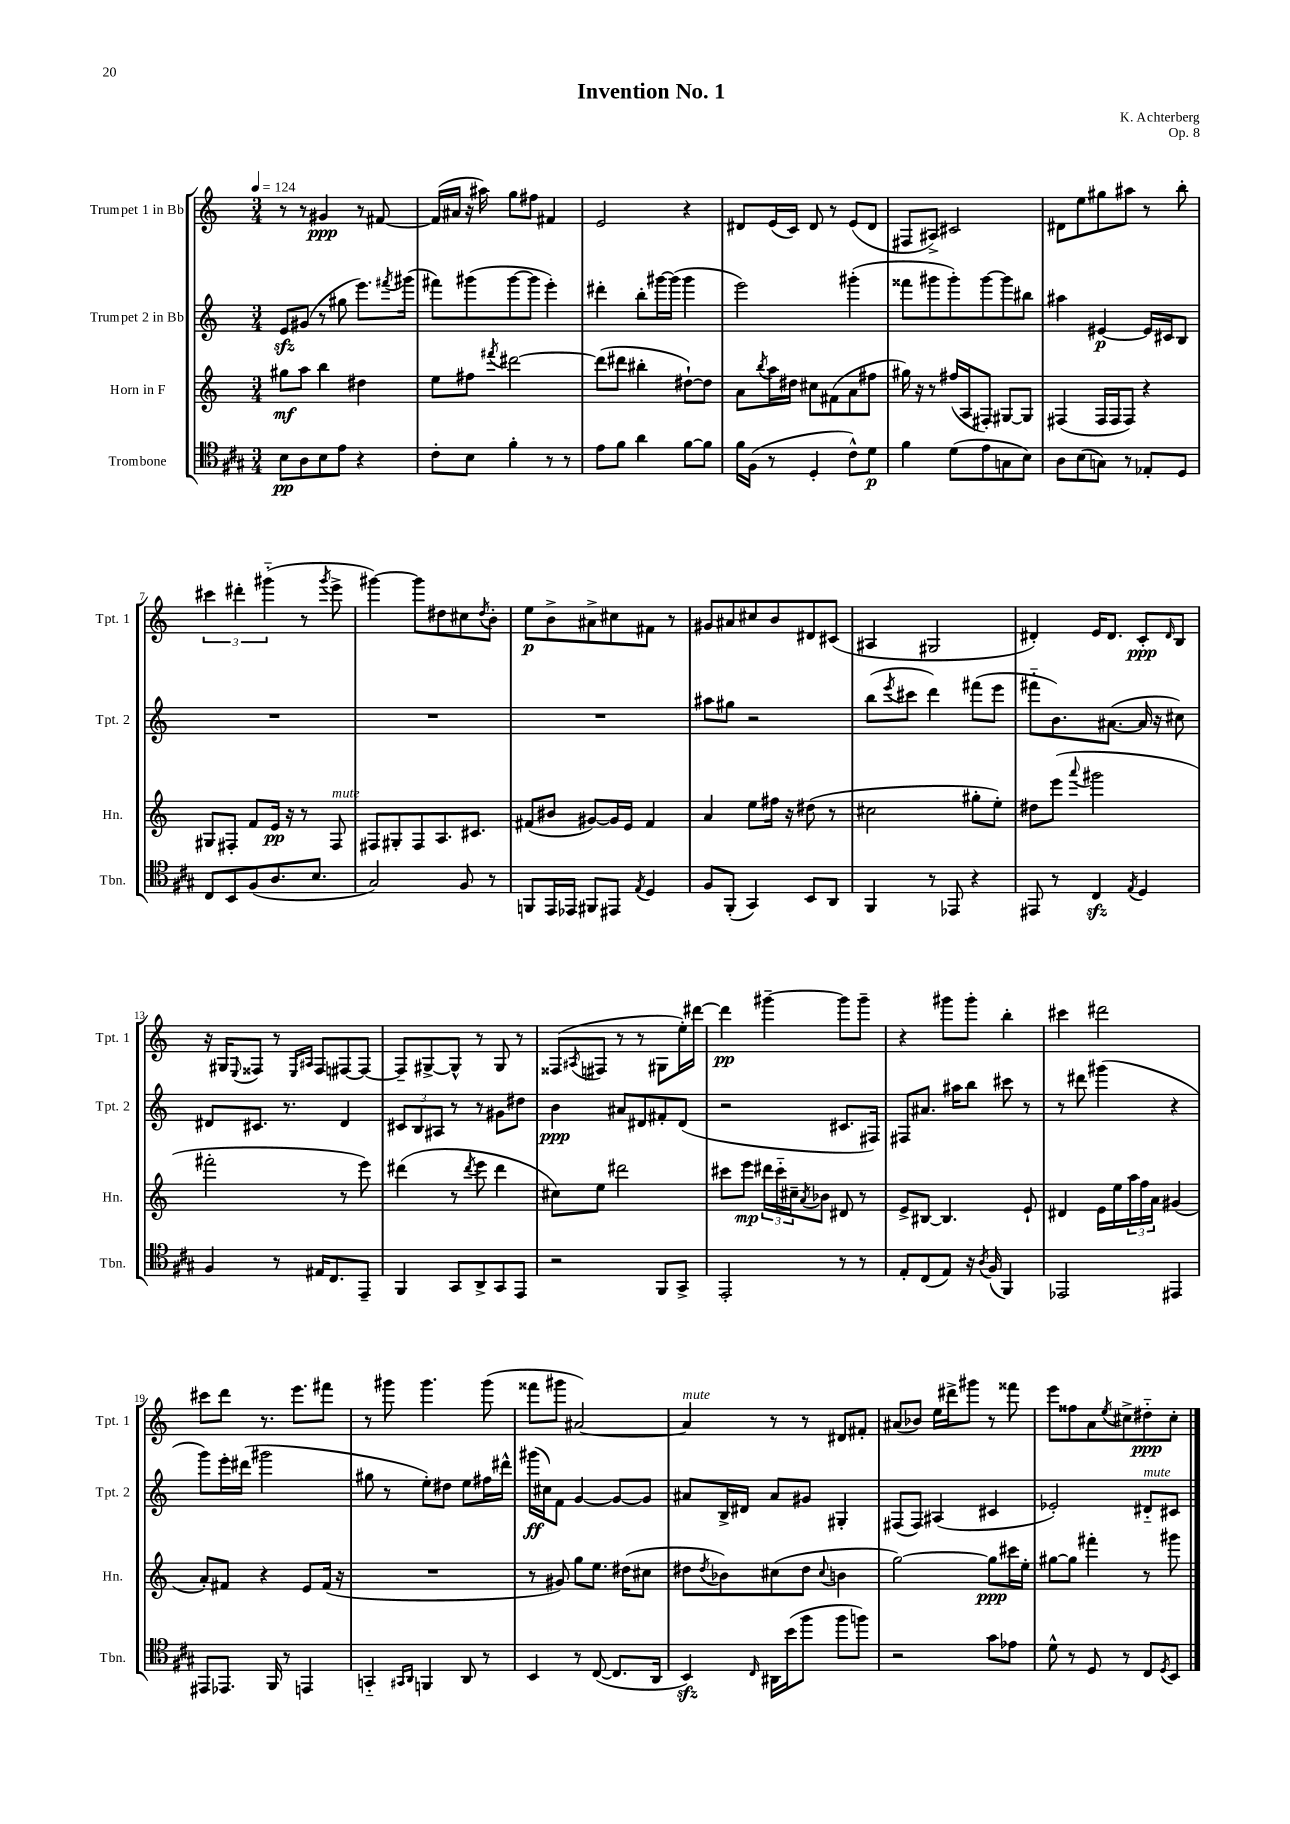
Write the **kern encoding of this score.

**kern	**kern	**kern	**kern
*staff4	*staff3	*staff2	*staff1
*clefC4	*clefG2	*clefG2	*clefG2
*k[f#c#g#]	*k[]	*k[]	*k[]
*M3/4	*M3/4	*M3/4	*M3/4
*MM124	*MM124	*MM124	*MM124
8B	8gg#	8e	8r
8A	8aa	(8g#	8r
8B	4bb	8r	4g#
8e	.	8gg#	.
4r	4dd#	8.eee)	8r
.	.	.	[8f#
.	.	8qfff#	.
.	.	(16ggg#	.
=	=	=	=
8c#'	8ee	8fff#)	(16f#]
.	.	.	16a#
8B	8ff#	(8ggg#	16r
.	.	.	16aa#)
.	8qfff#	.	.
4f#'	[2ddd#	[8ggg#	8gg
.	.	8ggg#]	8ff#
8r	.	4eee')	4f#
8r	.	.	.
=	=	=	=
8e	(8ddd#]	4ddd#'	2e
8f#	8ddd#	.	.
4a	4bb#'	8bb'	.
.	.	[16ggg#	.
.	.	(16ggg#]	.
[8f#	[8dd#`)	4ggg#	4r
8f#]	8dd#]	.	.
=	=	=	=
16f#	8a	2eee)	8d#
(16F#	.	.	.
.	8qbb	.	.
8r	16aa	.	(16e
.	16dd#	.	16c)
4D'	8cc#	.	8d#
.	(8f#	.	8r
8c#^^)	8a	(4ggg#'	(8e
8d	8ff#	.	8d#
=	=	=	=
4f#	16gg#)	8fff##	8F#
.	16r	.	.
.	8r	8ggg#	8A#^)
(8d	(16ff#	8ggg#')	2c#
.	16A	.	.
8e	8F#')	[8ggg#	.
8G	[8G#	8ggg#]	.
8B)	8G#]	8bb#	.
=	=	=	=
8A	(4F#	4aa#	8d#
(8B	.	.	8ee
8G)	16F#	[4e#	8gg#
.	16F#	.	.
8r	8F#)	.	8aa#
8E-'	4r	16e#]	8r
.	.	16c#	.
8D	.	8B	8bb'
=	=	=	=
8C#	8G#	2.r	6ccc#
8BB	8F#'	.	.
.	.	.	6ddd#'
(8F#	8f	.	.
.	.	.	(6ggg#'~
8.A	16e	.	.
.	16r	.	.
.	8r	.	8r
8.B	.	.	.
.	.	.	8qggg#
.	8F#	.	8eee^
=	=	=	=
2G#)	8F#	2.r	[4ggg#)
.	8G#'	.	.
.	8F#	.	8ggg#]
.	8.A	.	8dd#
8F#	.	.	8cc#
.	8.c#	.	.
.	.	.	8qdd#
8r	.	.	8b'
=	=	=	=
8FF	(8f#	2.r	8ee
16EE	8b#	.	8b^
16EE-	.	.	.
8FF#	[8g#)	.	8a#^
8EE#	16g#]	.	8cc#
.	16e	.	.
8qE	.	.	.
4D	4f#	.	8f#
.	.	.	8r
=	=	=	=
8F#	4a	8aa#	8g#
(8FF#'	.	8gg#	8a#
4GG#)	8ee	2r	8cc#
.	16ff#	.	8b
.	16r	.	.
8BB	(8dd#	.	8d#
8AA	8r	.	(8c#
=	=	=	=
4FF#	2cc#	(8bb	4A#
.	.	8qeee	.
.	.	8ccc#	.
8r	.	4ddd)	2G#
8EE-	.	.	.
4r	8gg#'	(8fff#	.
.	8ee')	8eee	.
=	=	=	=
8EE#	8dd#	8fff#'~	4d#')
8r	(8eee	8.b)	.
.	8qqaaa	.	.
4C#	2ggg#	.	16e
.	.	([8.a#	8.d#
8qE	.	.	.
4D	.	16a#]	8c'
.	.	16r	.
.	.	.	16qqd#
.	.	8cc#)	8B
=	=	=	=
4F#	2fff#'	8d#	16r
.	.	.	16G#
.	.	.	8qqE
.	.	8.c#	8F##
8r	.	.	8r
.	.	8.r	.
.	.	.	16qqE
.	.	.	16qqA#
16E#	.	.	8F##
8.C#	.	.	.
.	8r	4d#	[8F#
8EE~	8eee)	.	8F#_
=	=	=	=
4FF#	(4ddd#	12c#	8F#~]
.	.	12B	.
.	.	.	[8G#^
.	.	12A#	.
8GG#	8r	8r	8G#^^]
.	8qddd#	.	.
8AA^	8eee	8r	8r
8GG#	4ddd#	8g#	8G#
8EE	.	8dd#	8r
=	=	=	=
2r	8cc#)	4b	(8F##
.	.	.	8qA#
.	8ee	.	8F#
.	2ddd#	8a#	8r
.	.	8d#	8r
8FF#	.	8f#'	8G#
8GG#^	.	(8d#	16ee')
.	.	.	[16ddd#
=	=	=	=
2EE'	8ccc#	2r	4ddd#]
.	8eee	.	.
.	24ddd#	.	[4ggg#~
.	24ccc#'~	.	.
.	24cc#~	.	.
.	8qa	.	.
.	8b-	.	.
8r	8d#	8.c#	8ggg#]
8r	8r	.	8ggg#~
.	.	16F#)	.
=	=	=	=
8E'	8e^	8F#	4r
(8C#	[8B#	8.a#	.
8E)	4.B#]	.	8ggg#
.	.	16aa#	.
16r	.	8bb	8ggg#'
8qA	.	.	.
(16F#	.	.	.
4FF#)	.	8ccc#	4bb'
.	8e`	8r	.
=	=	=	=
2EE-	4d#	8r	4ccc#
.	.	8ddd#	.
.	16e	(4ggg#	2ddd#
.	16ee	.	.
.	24aa	.	.
.	24ff	.	.
.	24a	.	.
4EE#	(4g#	4r	.
=	=	=	=
8EE#	8a')	8ggg)	8ccc#
8.EE-	8f#	16eee'	8ddd
.	.	(16ddd#	.
.	4r	2ggg#	8.r
16FF#	.	.	.
8r	.	.	.
.	.	.	8.eee
4EE	8e	.	.
.	(16f#	.	8fff#
.	16r	.	.
=	=	=	=
4GG'~	2.r	8gg#	8r
.	.	8r	8ggg#
16qqGG#	.	.	.
16qqAA	.	.	.
4FF	.	8ee')	4.ggg#
.	.	8dd#	.
8AA	.	8ee	.
8r	.	16ff#	(8ggg#
.	.	16ddd#^^	.
=	=	=	=
4BB	8r	(16ggg#	8fff##
.	.	16cc#)	.
.	8g#)	8f	8ggg#
8r	8gg	[4g	[2a#)
([8C#	8.ee	.	.
8.C#]	.	8g_	.
.	(16dd#	.	.
.	8cc#	8g]	.
16AA	.	.	.
=	=	=	=
4BB)	8dd#	8a#	4a#]
.	8qdd#	.	.
.	8b-)	16B^	.
.	.	16d#	.
16qqC#	.	.	.
16AA#	(8cc#	8a#	8r
(16b	.	.	.
8ff#	8dd#	8g#	8r
.	8qqcc#	.	.
8ff#	4b	4G#'	8d#
8ff)	.	.	8f#'
=	=	=	=
2r	[2gg)	(8F#	(8a#
.	.	8F#)	8b-)
.	.	(4A#	16ee
.	.	.	16ddd#^
.	.	.	8ggg#
8g#	8gg]	4c#	8r
8e-	16ccc#	.	8fff##
.	16ee'	.	.
=	=	=	=
8d^^	[8gg#	2e-')	8eee
8r	8gg#]	.	8ff##
8D	4fff#'	.	8a
.	.	.	8qee
8r	.	.	8cc#^
8C#	8r	8d#'~	8dd#'~
8qD	.	.	.
8BB	8ggg#	8c#	8cc#'
==	==	==	==
*-	*-	*-	*-
